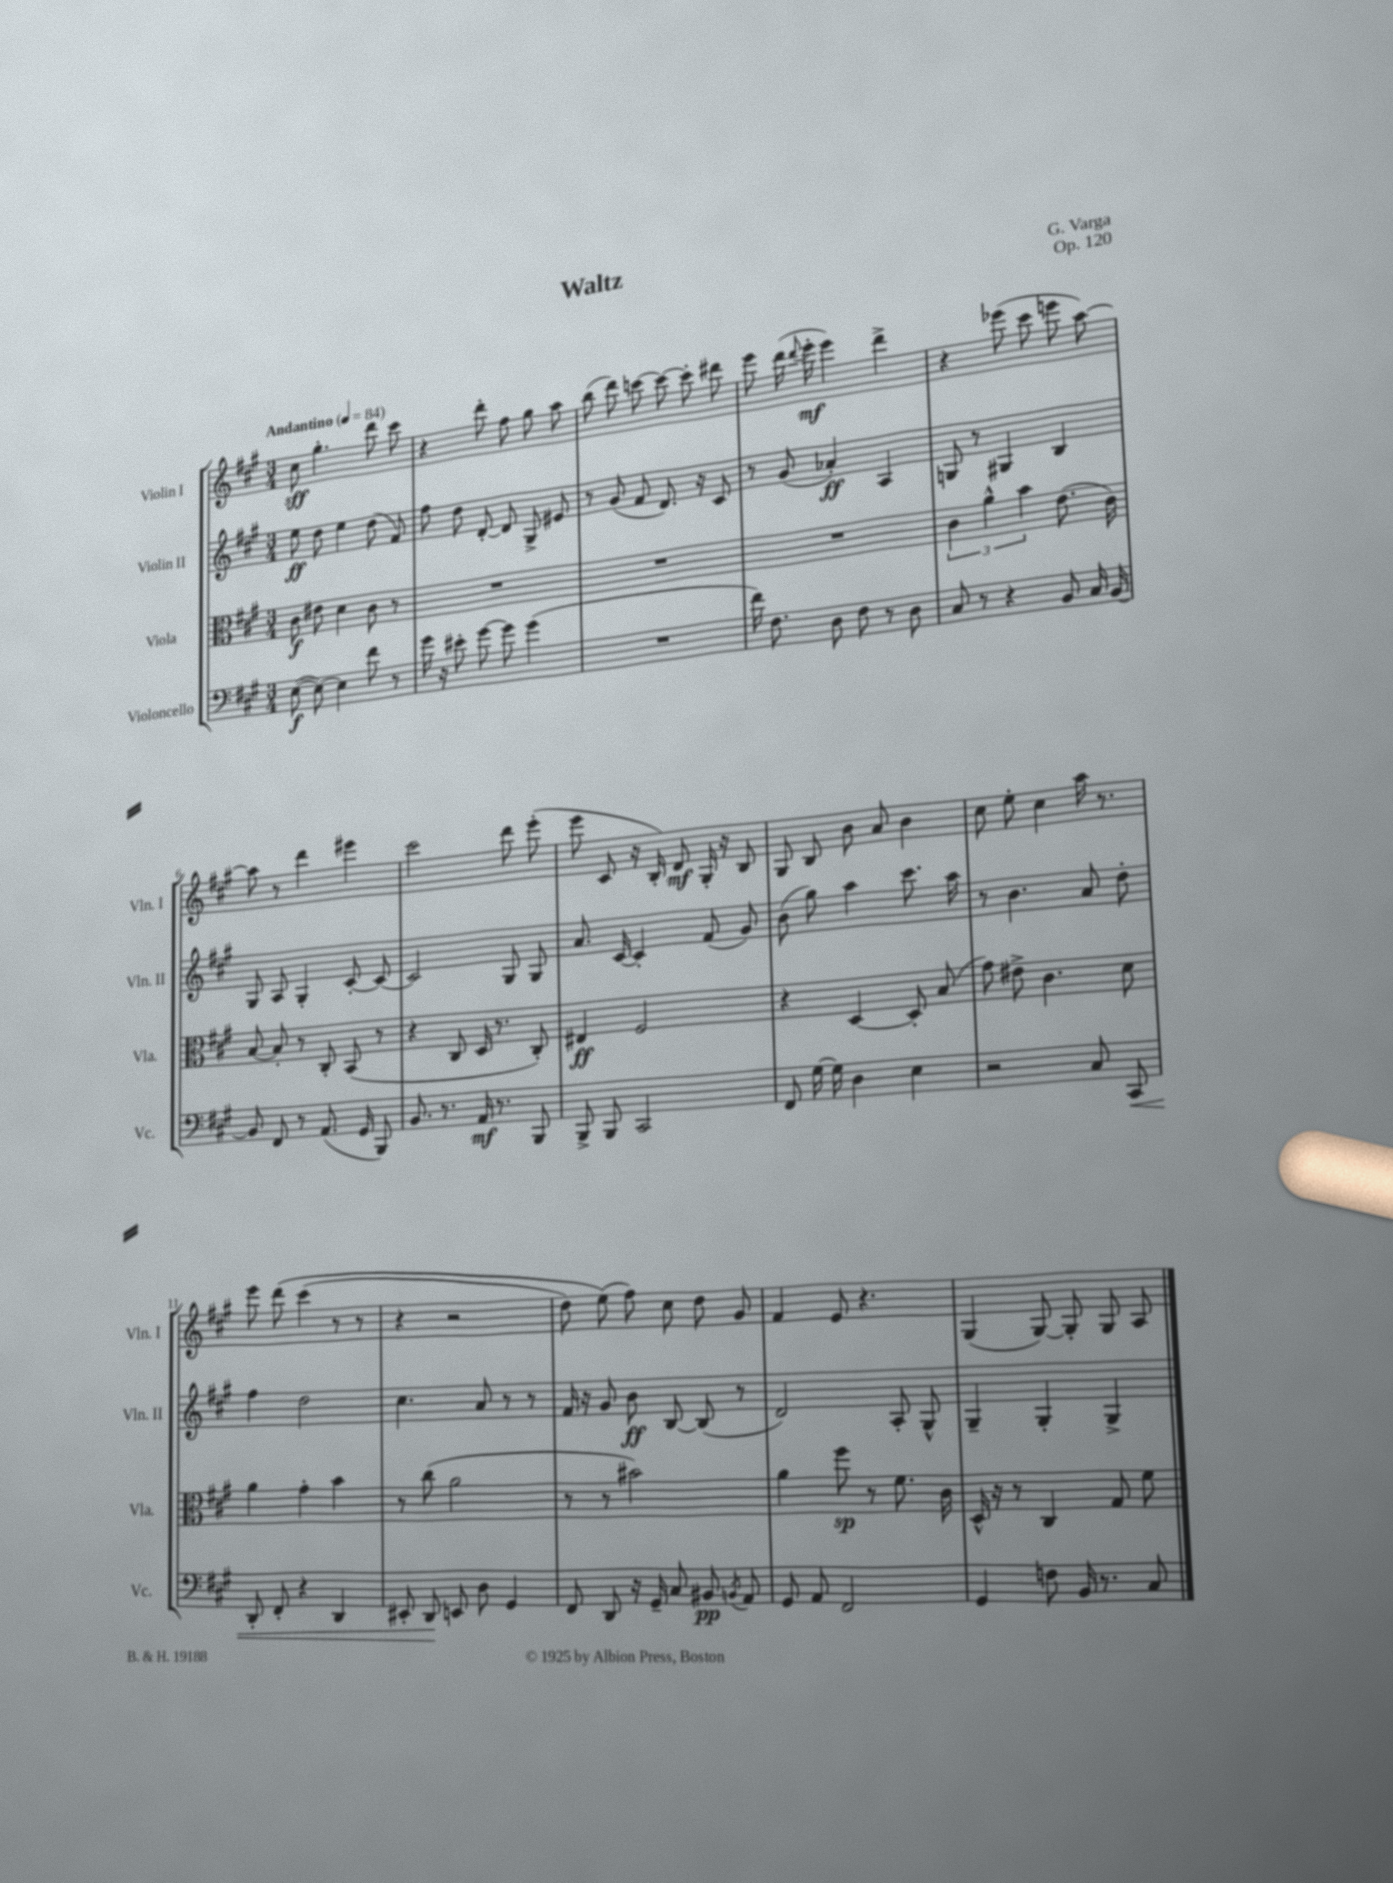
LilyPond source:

\header { title = "Waltz" composer = "G. Varga" opus = "Op. 120" }
<<
\new StaffGroup <<
\new Staff = "s0" \with { instrumentName = "Violin I" shortInstrumentName = "Vln. I" } {
    \clef treble \key a \major \numericTimeSignature \time 3/4 \tempo "Andantino" 4 = 84
    \autoBeamOff cis''8\sff gis''4.-. d'''8 cis'''8 |
    r4 d'''8-. fis''8 gis''8 a''8 |
    b''8( d'''8) c'''8~ c'''8~ c'''8-. dis'''8 |
    e'''8 d'''16( \appoggiatura { d'''8 } e'''16-.\mf e'''4) d'''4-> |
    r4 ees'''8( cis'''8 e'''8 a''8~) |
    a''8 r8 d'''4 eis'''4 |
    cis'''2 d'''8 e'''8-.( |
    e'''8 cis'8 r16 b16-.) d'8\mf gis16-. r16 b8 |
    gis8 b8 b'8 a'8 b'4 |
    cis''8 e''8-. cis''4 a''16 r8. |
    e'''8 d'''8\( cis'''4( r8 r8 |
    r4 r2 |
    d''8) e''8(\) fis''8) cis''8 d''8 gis'8 |
    fis'4 e'8 r4. |
    gis4( gis8~) gis8-. gis8 a8 \bar "|." |
}
\new Staff = "s1" \with { instrumentName = "Violin II" shortInstrumentName = "Vln. II" } {
    \clef treble \key a \major \numericTimeSignature \time 3/4
    \autoBeamOff e''8\ff d''8 e''4 d''8( fis'8) |
    fis''8 d''8 d'8~-. d'8 gis8-> eis'8 |
    r8 gis'8( fis'8 d'8.) r16 cis'8 |
    r8 gis'8( aes'4-.\ff) a4 |
    g8 r8 gis4 b4 |
    gis8 a8 gis4-. cis'8~-. cis'8~ |
    cis'2 gis8 gis8 |
    a'8. cis'16~ cis'4-. fis'8( gis'8) |
    b'8( gis''8) a''4 cis'''8. a''16 |
    r8 b'4. a'8 d''8-. |
    fis''4 d''2 |
    cis''4. a'8 r8 r8 |
    fis'16 r16 gis'8 b'8\ff b8~ b8( r8 |
    d'2) a8-. gis8-^ |
    gis4-- gis4-. gis4-> \bar "|." |
}
\new Staff = "s2" \with { instrumentName = "Viola" shortInstrumentName = "Vla." } {
    \clef alto \key a \major \numericTimeSignature \time 3/4
    \autoBeamOff cis'8\f eis'8 d'4 cis'8 r8 |
    R2. |
    R2. |
    R2. |
    \tuplet 3/2 { cis'4 a'4-^ b'4 } e'8.( cis'16) |
    b8~ b8-. r8 cis8-. b,8( r8 |
    r4 cis8 d16 r8. cis8-.) |
    eis4\ff fis2 |
    r4 d4~ d8-. b8( |
    gis'8) eis'8-> cis'4. d'8 |
    a'4 gis'4-. b'4 |
    r8 cis''8( a'2 |
    r8 r8 bis'2) |
    a'4 fis''8\sp r8 fis'8. cis'16 |
    d16-^ r16 r8 cis4 gis8 fis'8 \bar "|." |
}
\new Staff = "s3" \with { instrumentName = "Violoncello" shortInstrumentName = "Vc." } {
    \clef bass \key a \major \numericTimeSignature \time 3/4
    \autoBeamOff e8~\f( e8~) e4 fis'8 r8 |
    gis'16 r16 eis'8-. gis'8~ gis'8 gis'4( |
    R2. |
    fis'16) fis8. d8 fis8 r8 d8 |
    cis8 r8 r4 b,8 cis16 b,16~ |
    b,8 fis,8 r8 a,8.( gis,16 b,,8) |
    b,8. r8. a,16\mf r8. b,,8 |
    b,,8-> b,,8 cis,2 |
    fis,8 gis16~ gis16 d4 e4 |
    r2 cis8 cis,8\< |
    d,8-. fis,8-. r4 d,4 |
    eis,8-. d,8\! e,8 d8 gis,4 |
    fis,8 d,8 r16 gis,16-- cis8 bis,8\pp \acciaccatura { b,8 } a,8 |
    gis,8 a,8 fis,2 |
    gis,4 f8 b,16 r8. cis8 \bar "|." |
}
>>
>>
